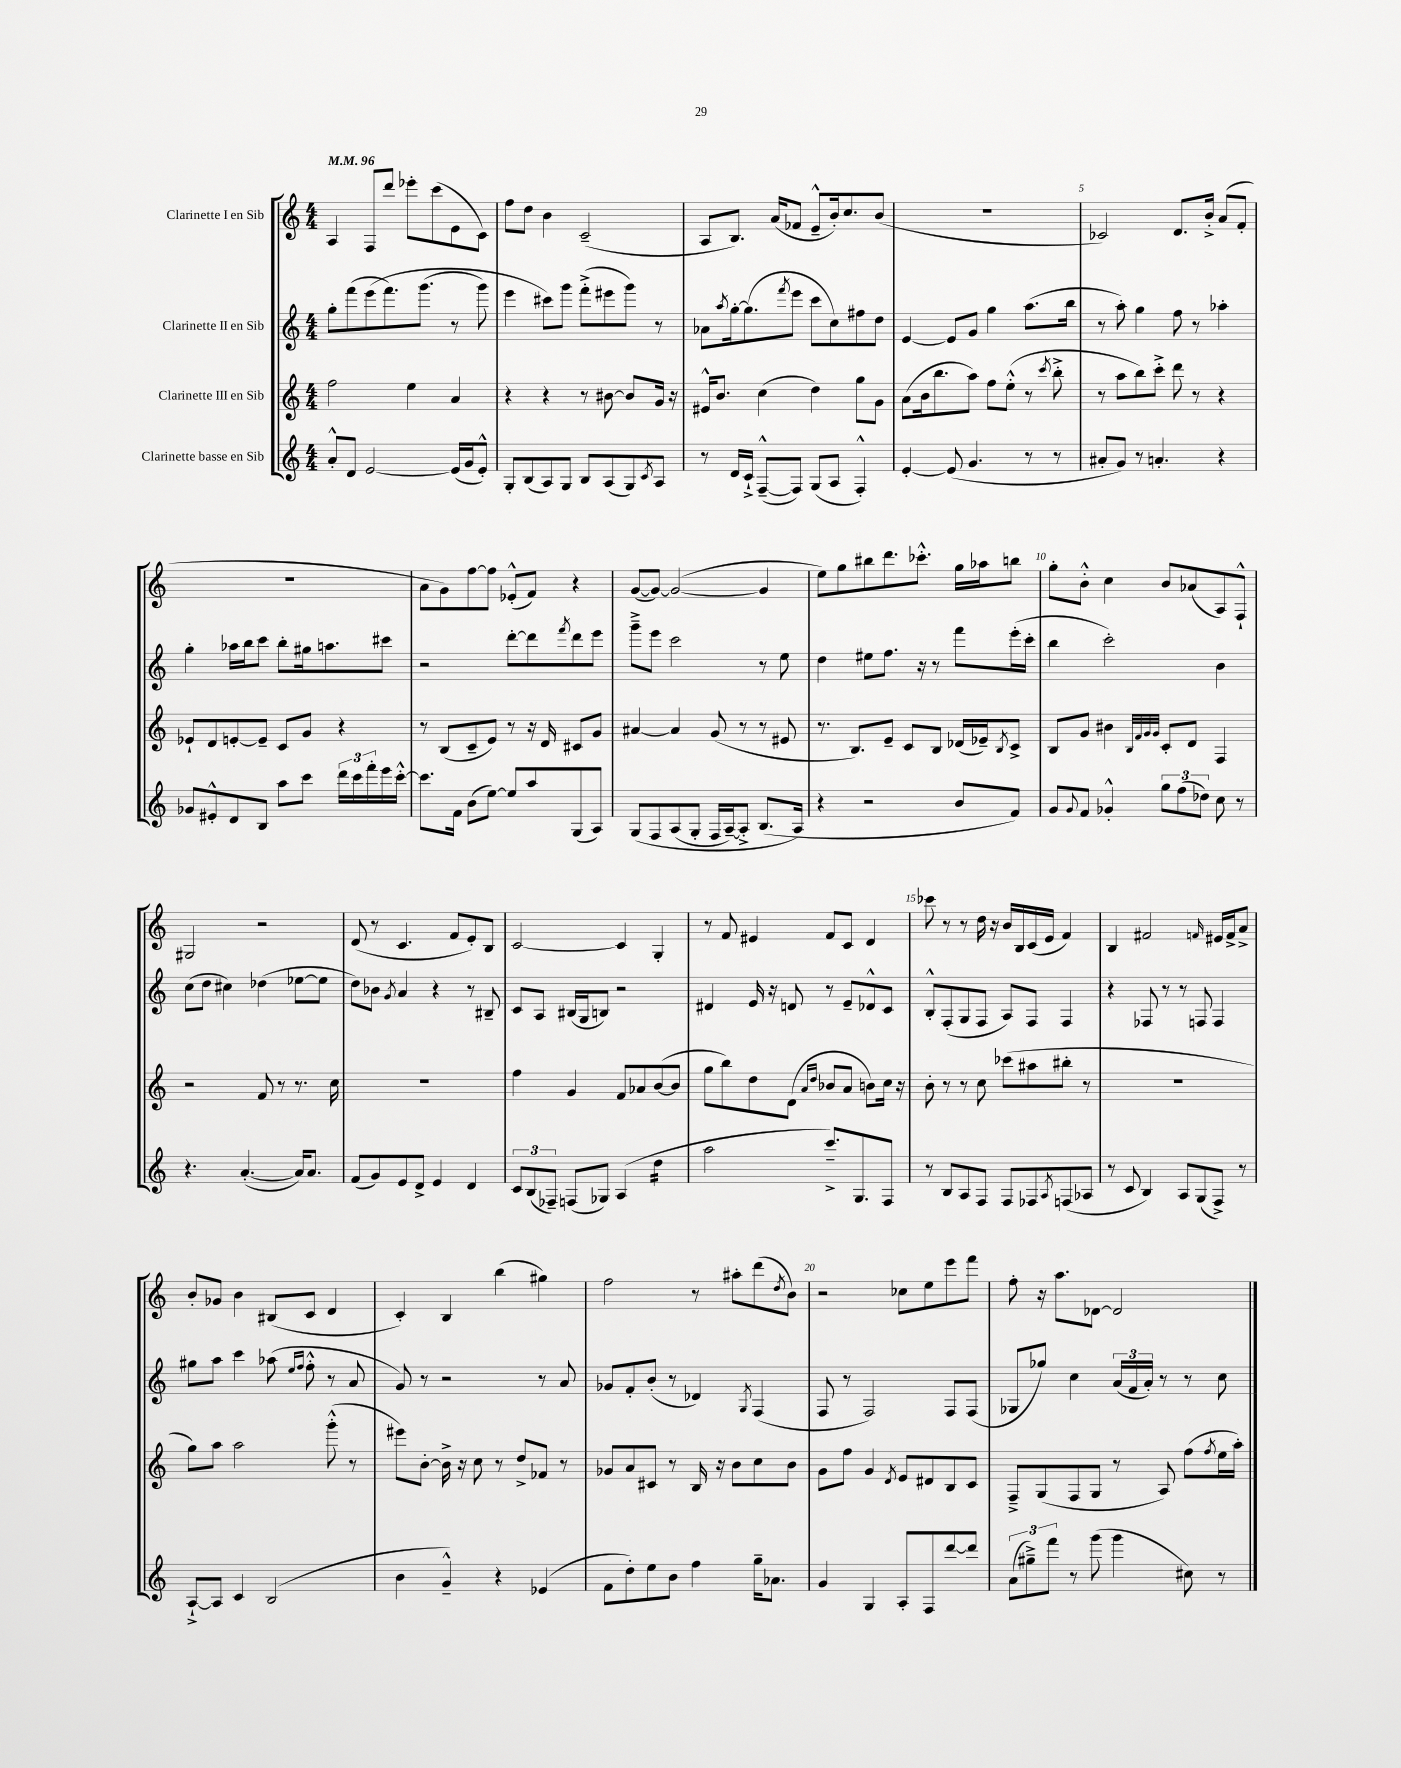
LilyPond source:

<<
\new StaffGroup <<
\new Staff = "s0" \with { instrumentName = "Clarinette I en Sib" } {
    \clef treble \key c \major \numericTimeSignature \time 4/4 \tempo 4 = 96
    a4 f8 d'''8 ees'''8-. c'''8( e'8 c'8) |
    f''8 d''8 b'4 c'2--( |
    a8 b8.) a'16( fes'8 e'8---^ b'16-.) c''8. b'8( |
    R1 |
    ces'2) d'8. b'16-.-> a'8( f'8-. |
    R1 |
    a'8 g'8) f''8~ f''8 ees'8-.-^( f'8) r4 |
    g'8~( g'8~) g'2~( g'4 |
    e''8) g''8 bis''8 d'''8. ces'''8.-.-^ g''16 aes''16 b''8 |
    g''8-. b'8-.-^ c''4 b'8 aes'8( a8) f8-!-^ |
    gis2 r2 |
    d'8( r8 c'4. f'8 e'8-.) b8 |
    c'2~ c'4 g4-. |
    r8 f'8 eis'4 f'8 c'8 d'4 |
    ces'''8 r8 r8 d''16 r16 b'16 b16 c'16( e'16 f'4) |
    b4 fis'2 \grace { f'16 } eis'16 f'16-> a'8-> |
    b'8-. ges'8 b'4 bis8( c'8 d'4 |
    c'4-.) b4 b''4( gis''4) |
    f''2 r8 ais''8-. d'''8( \acciaccatura { d''8 } b'8) |
    r2 ces''8 e''8 e'''8 f'''8 |
    f''8-. r16 a''8. des'8~ des'2 \bar "|." |
}
\new Staff = "s1" \with { instrumentName = "Clarinette II en Sib" } {
    \clef treble \key c \major \numericTimeSignature \time 4/4
    g''8-. f'''8( e'''8\( f'''8.) g'''8.( r8 g'''8) |
    e'''4 cis'''8\) g'''8 f'''8-.->( eis'''8 g'''8) r8 |
    aes'8 \acciaccatura { a''8 } g''16~-. g''8.( \acciaccatura { f'''8 } e'''8 c'''8 c''8) fis''8 d''8 |
    e'4~ e'8 g'8 g''4 a''8.( b''16 |
    r8 a''8-.) g''4 f''8 r8 aes''4-. |
    g''4-. aes''16 b''16 c'''8 b''8-. gis''16 a''8. cis'''8 |
    r2 d'''8~-. d'''8 \acciaccatura { f'''8 } d'''8 e'''8 |
    g'''8---> e'''8 c'''2 r8 e''8 |
    d''4 eis''8 f''8. r16 r8 f'''8 e'''16-.( c'''16-. |
    b''4 c'''2-.) b'4 |
    c''8( d''8 cis''4) des''4( ees''8~ ees''8 |
    d''8) bes'8 \acciaccatura { g'8 } a'4 r4 r8 bis8-- |
    c'8 a8 bis16( g16 b8) r2 |
    dis'4 e'16 r16 d'8 r8 e'8-- des'8-^ c'8 |
    b8-.-^ f8-.( g8 f8 a8) f8 f4 |
    r4 fes8 r8 r8 f8 f4 |
    gis''8 a''8 c'''4 aes''8( \grace { e''16 f''16 } f''8-.-^ r8 a'8 |
    g'8) r8 r2 r8 a'8 |
    ges'8 f'8-. b'8-.( r8 des'4) \acciaccatura { g8 } f4( |
    f8 r8 f2) f8 f8( |
    ges8 ges''8) c''4 \tuplet 3/2 { a'16( f'16 a'16-.) } r8 r8 c''8 \bar "|." |
}
\new Staff = "s2" \with { instrumentName = "Clarinette III en Sib" } {
    \clef treble \key c \major \numericTimeSignature \time 4/4
    f''2 e''4 a'4 |
    r4 r4 r8 bis'8~ bis'8 g'16 r16 |
    eis'16-^ b'8. c''4( d''4) g''8 g'8 |
    a'8( b'16 b''8. a''8) f''8 e''8-.-^( r8 \acciaccatura { c'''8 } b''8-.-> |
    r8 a''8 b''8) c'''8-.-> d'''8 r8 r4 |
    ees'8-! d'8 e'8~-. e'8-- c'8 g'8 r4 |
    r8 b8( c'8-- e'8) r8 r16 d'16 cis'8 g'8 |
    ais'4~ ais'4 g'8( r8 r8 eis'8 |
    r8. b8.) e'8-- c'8 b8 des'16( ees'16--) \acciaccatura { b8 } c'8-> |
    b8 g'8 bis'4 \grace { b32 f'32 g'32 g'32 } c'8-. d'8 f4 |
    r2 f'8 r8 r8. c''16 |
    R1 |
    f''4 g'4 f'8 aes'8 b'8~( b'8 |
    g''8 b''8) d''8 d'8( \grace { a'16 d''16 } bes'8 a'8 b'8) c''16 r16 |
    b'8-. r8 r8 c''8 ces'''8( ais''8 bis''8-. r8 |
    R1 |
    g''8) a''8 a''2 g'''8-.-^( r8 |
    eis'''8) b'8~-. b'16-> r16 c''8 r8 d''8-> fes'8 r8 |
    ges'8 a'8 cis'8 r8 b16 r16 b'8 c''8 b'8 |
    g'8 f''8 g'4 \acciaccatura { d'8 } e'8 dis'8 b8 c'8 |
    f8---> g8( f8 g8 r8 a8) f''8( \acciaccatura { f''8 } e''16 a''16-.) \bar "|." |
}
\new Staff = "s3" \with { instrumentName = "Clarinette basse en Sib" } {
    \clef treble \key c \major \numericTimeSignature \time 4/4
    a'8-.-^ d'8 e'2~ e'16( g'16 e'8-.-^) |
    g8-. b8( a8) g8 b8 a8( g8) \acciaccatura { c'8 } a8 |
    r8 d'16 c'16-!-> f8~---^( f8) g8( a8 f4-.-^) |
    e'4~-. e'8( g'4. r8 r8 |
    ais'8-. g'8) r8 a'4.-. r4 |
    ges'8 eis'8-.-^ d'8 b8 a''8 c'''8 \tuplet 3/2 { d'''16 c'''16 f'''16-. } e'''16 c'''16~-.-^ |
    c'''8. f'16 b'8( e''8~) e''8 a''8 g8( a8) |
    g8\( f8 a8( g8-. f16 a16~--) a8-.-> b8.( a16\) |
    r4 r2 b'8 f'8) |
    g'8 \appoggiatura { g'8 } f'8 ges'4-.-^ \tuplet 3/2 { g''8 f''8( des''8) } c''8 r8 |
    r4. a'4.~-.( a'16) a'8. |
    f'8( g'8) e'8 d'8-> e'4 d'4 |
    \tuplet 3/2 { c'8 b8( fes8--) } f8( ges8) a4( d''4:16 |
    a''2 c'''8.--->) g8. f8 |
    r8 b8 a8 f8 f8 fes8 \acciaccatura { a8 } f8( aes8 |
    r8 c'8 b4) a8 g8( f8->) r8 |
    a8~-!-> a8 c'4 b2( |
    b'4 g'4---^) r4 ees'4( |
    f'8 d''8-.) e''8 b'8 f''4 g''16-- aes'8. |
    g'4 g4 a8-. f8 d'''8~ d'''8 |
    \tuplet 3/2 { a'8( gis''8--->) f'''8 } r8 g'''8( g'''4 cis''8) r8 \bar "|." |
}
>>
>>
\layout { \context { \Score \override BarNumber.break-visibility = ##(#f #t #t) barNumberVisibility = #(every-nth-bar-number-visible 5) } }
